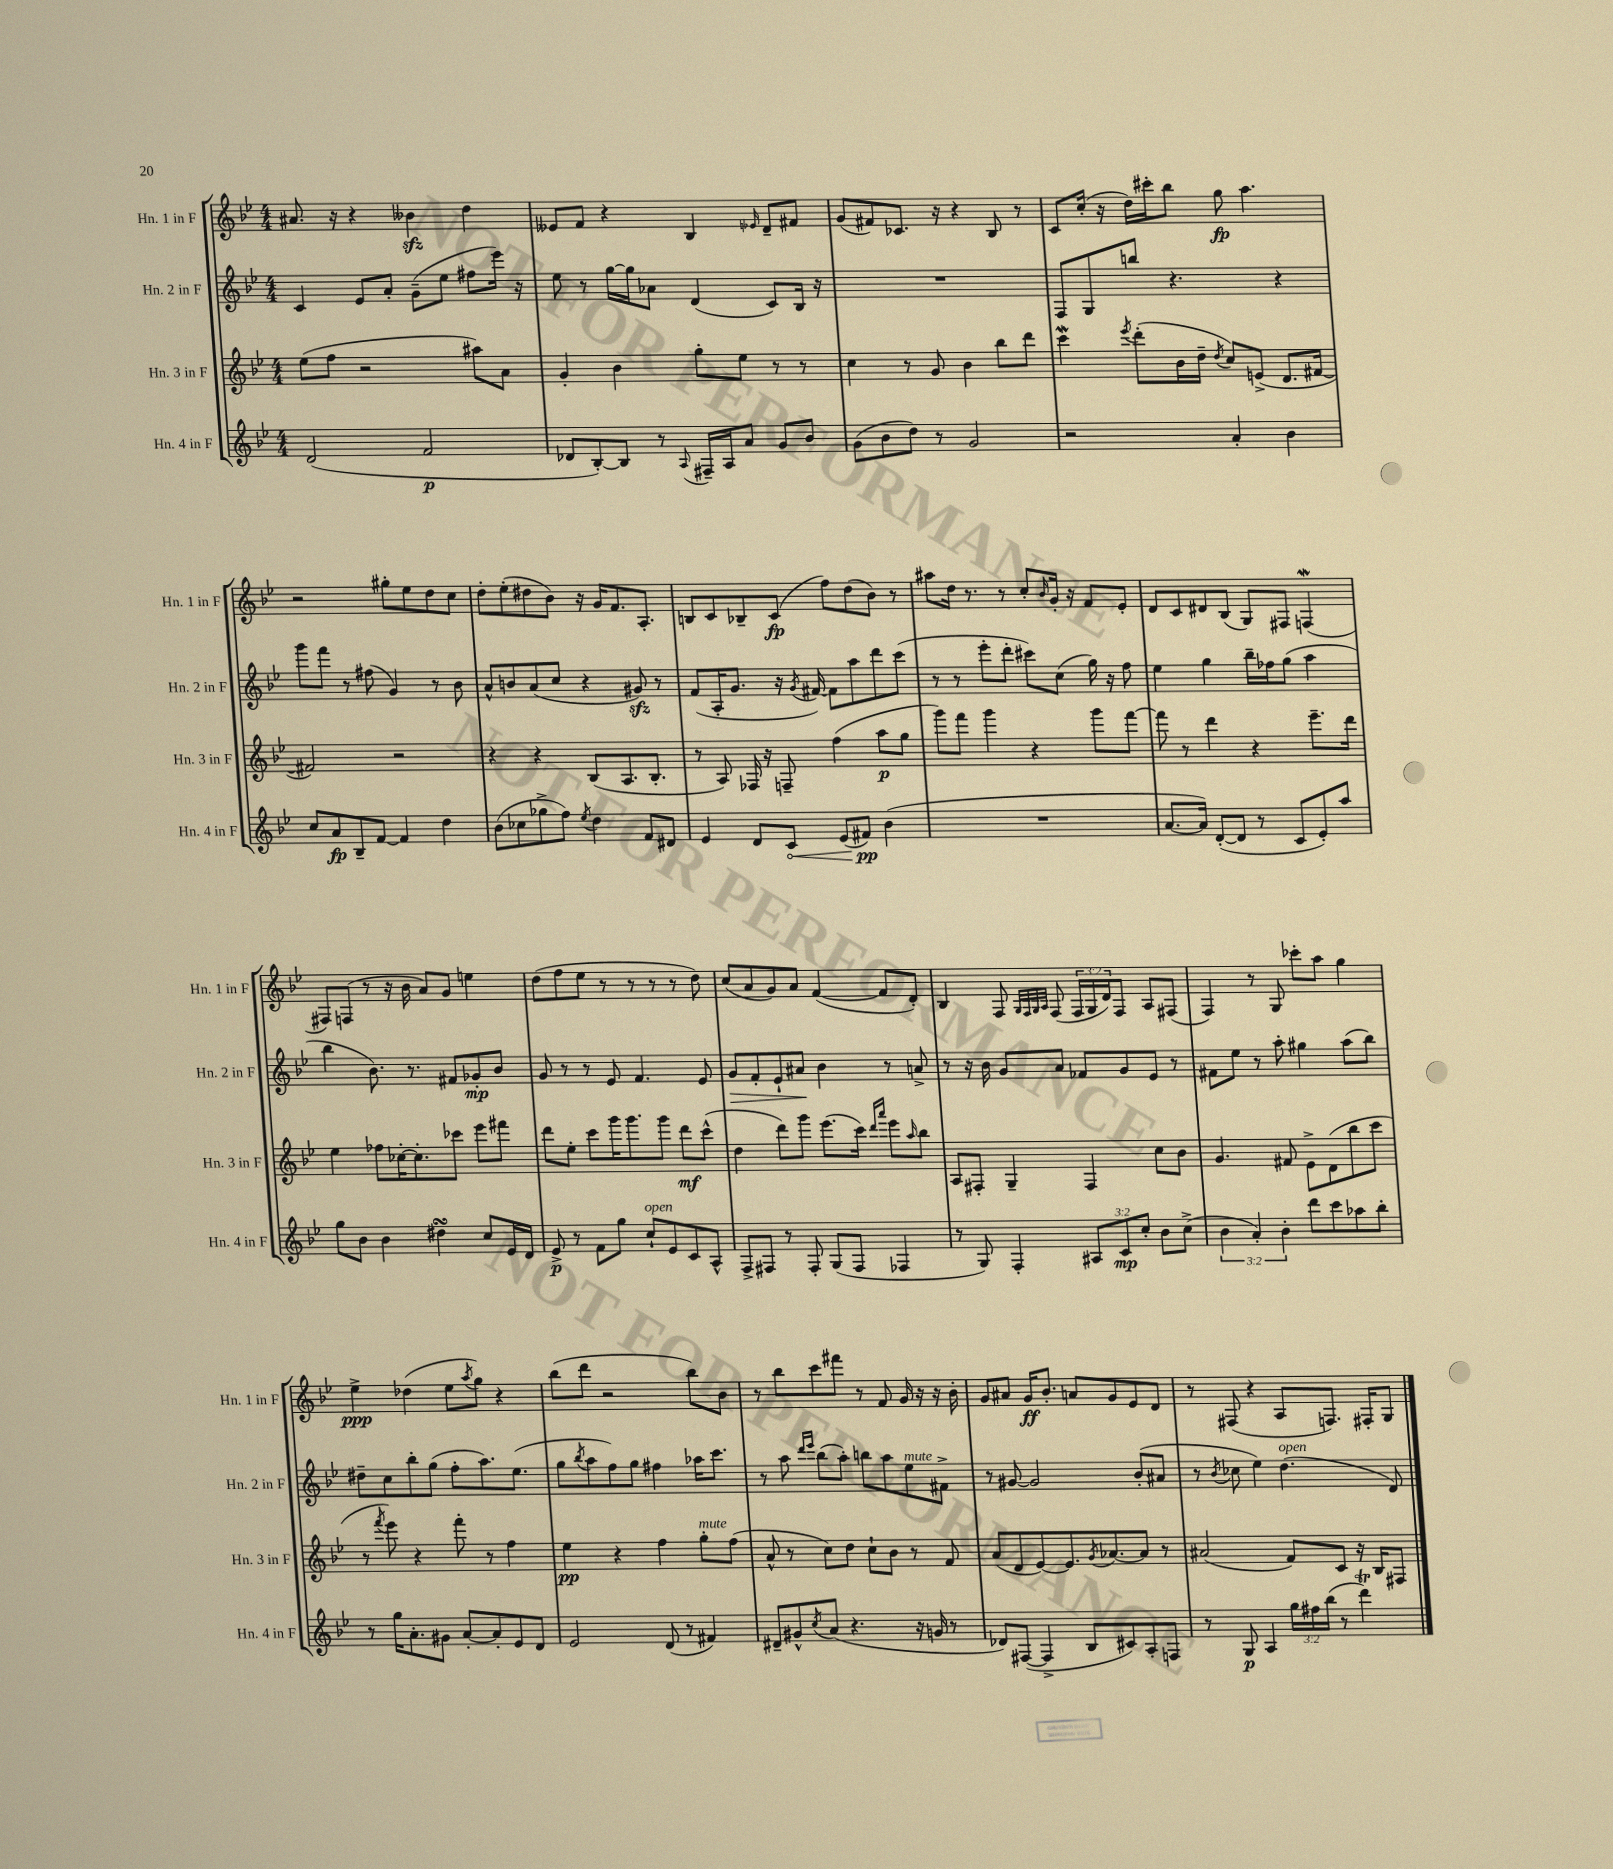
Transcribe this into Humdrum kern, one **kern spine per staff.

**kern	**kern	**kern	**kern
*staff4	*staff3	*staff2	*staff1
*clefG2	*clefG2	*clefG2	*clefG2
*k[b-e-]	*k[b-e-]	*k[b-e-]	*k[b-e-]
*M4/4	*M4/4	*M4/4	*M4/4
(2d	(8ee-	4c	8.a#
.	8ff	.	.
.	.	.	16r
.	2r	8e-	4r
.	.	8a'	.
2f	.	(8g~	4b--
.	.	8ee-	.
.	8aa#)	8ff#	4dd
.	8a	16eee-)	.
.	.	16r	.
=	=	=	=
8d-	4g'	8ee-	8e--
[8B-')	.	8r	8f
8B-]	4b-	[16gg	4r
.	.	16gg]	.
8r	.	8a-	.
8qqA	.	.	.
16F#~	8gg'	(4d	4B-
16A	.	.	.
8a	8ee-	.	.
.	.	.	16qqe-
8g	8r	8c)	8d~
8b-	8r	16B-	8f#
.	.	16r	.
=	=	=	=
(8g	4cc	1r	(8g
8b-	.	.	8f#)
8dd)	8r	.	8.c-
8r	8g	.	.
.	.	.	16r
2g	4b-	.	4r
.	8bb-	.	8B-
.	8ddd	.	8r
=	=	=	=
2r	4ccc	8F	8c
.	.	8G	(16cc'
.	.	.	16r
.	8qeee-	.	.
.	(8ddd'	8bb	16dd)
.	.	.	16ccc#'
.	16b-	4.r	8bb-
.	16dd~	.	.
.	8qdd	.	.
4a'	8cc)	.	8gg
.	(8e^	.	4.aa
4b-	8.d	4r	.
.	[16f#	.	.
=	=	=	=
8cc	2f#])	8ggg	2r
8a	.	8fff	.
8B-~	.	8r	.
[8f	.	(8ff#	.
4f]	2r	4g)	8gg#'
.	.	.	8ee-
4dd	.	8r	8dd
.	.	8b-	8cc
=	=	=	=
(8b-	4r	8a^^	8dd'
8cc-	.	8b	(8ee-'
8gg-^	4r	(8a	8dd#
8ff)	.	8cc	8b-)
8qee-	.	.	.
4dd	(8B-	4r	16r
.	.	.	16g
.	8.A	.	8.f
8f	.	8g#)	.
.	8.B-'	.	8.A'
8d#	.	8r	.
=	=	=	=
4e-	8r	(8f	8B
.	8A)	16A'	8c
.	.	8.g	.
8d	16F-	.	8B-~
.	16r	.	.
8c	8F~	16r	(8c
.	.	8qg	.
.	.	[16f#)	.
(8e-	(4ff	8f#]	8ff)
8f#)	.	8aa	(8dd
(4b-	8aa	8ddd	8b-)
.	8gg	(8ccc	8r
=	=	=	=
1r	8ggg)	8r	8aa#
.	8fff	8r	16dd
.	.	.	8.r
.	4ggg	8eee-'	.
.	.	8ddd'	8r
.	4r	8ccc#)	8cc'
.	.	.	16qqb-
.	.	(8cc	16g'
.	.	.	16r
.	8ggg	16gg)	8f
.	.	16r	.
.	[8fff	8ff	8e-'
=	=	=	=
[8.a	8fff]	4ee-	8d
.	8r	.	8c
16a])	.	.	.
([8d'	4ddd	4gg	8d#
8d]	.	.	(8B-
8r	4r	16bb-~	8G)
.	.	16ff-	.
8c	.	(8gg	8F#
8e-')	8.eee-~	4aa	(4F
8aa	.	.	.
.	16ddd	.	.
=	=	=	=
8gg	4ee-	4bb-	8F#)
8b-	.	.	(8F
4b-	8ff-	8.b-)	8r
.	[16cc-'	.	16r
.	8.cc-']	8.r	16b-
4dd#	.	.	8a)
.	8ccc-	8f#	8g
8cc	8eee-	8g-'	4ee
16e-	8fff#	8b-	.
16d	.	.	.
=	=	=	=
8e-^	8ddd	8g	(8dd
8r	8ee-'	8r	8ff
8f	8ccc	8r	8ee-
8gg	16ggg	8e-	8r
.	8.ggg	.	.
8cc`	.	4.f	8r
8e-	8ggg	.	8r
8c	8ddd	.	8r
8A^^	(8ccc^^	8e-	8dd)
=	=	=	=
8F^	4dd	8g	(8cc
8F#	.	8f'	8a
8r	8ddd)	8e-`	8g)
8F#'	8ggg	8a#	8a
(8G	(8.eee-	4b-	([4f
8F#	.	.	.
.	16ccc)	.	.
.	16qqddd	.	.
.	16qqaaa	.	.
4F-	8eee-	8r	8f]
.	16qqaa	.	.
.	8bb-	8a^	8d')
=	=	=	=
8r	8A	8r	4B-
8G)	8F#'	16r	.
.	.	16b-	.
4F'	4G~	8g	8F
.	.	.	32qqG
.	.	.	32qqF
.	.	.	32qqG
.	.	.	32qqA
.	.	8a	(8F
12A#	4F#	8f-	24F
.	.	.	24G
12c	.	.	24d)
.	.	8g	8F
12cc'	.	.	.
8b-	8cc	8e-	8A
(8cc^	8b-	8r	(8F#
=	=	=	=
6b-	4.g	8f#	4F)
.	.	8ee-	.
6a')	.	.	.
.	.	8r	8r
6b-'	.	.	.
.	8f#	8aa'	8G
8ddd	8e-^	4gg#	8ccc-'
8ccc	(8d	.	8aa
8aa-	8bb-	(8aa	4gg
8bb-'	8ccc	8bb-)	.
=	=	=	=
8r	8r	8dd#~	4ee-^
.	8qfff	.	.
16gg	8eee-)	8cc	.
8.a'	.	.	.
.	4r	8bb-'	(4dd-
8g#	.	(8gg	.
[8a'	8fff'	8ff'	8ee-
.	.	.	8qaa
8a']	8r	8.aa)	8gg)
8e-	4ff	.	4r
.	.	(8.ee-	.
8d	.	.	.
=	=	=	=
2e-	4ee-	8gg	(8bb-
.	.	8qbb-	.
.	.	8aa	8ddd
.	4r	8ff)	2r
.	.	8gg	.
(8d	4ff	4ff#	.
8r	.	.	.
4f#)	8gg'	16aa-	8bb-)
.	.	8.ccc	.
.	(8ff	.	8b-
=	=	=	=
8d#~	8a^^	8r	8r
8g#^^	8r	8aa	8bb-
.	.	16qqddd	.
8qcc	.	16qqeee-	.
(8a	8cc)	(8bb-	8ccc
4.r	8dd	8aa')	8fff#
.	8cc`	8bb	8r
.	8b-	8aa	8f
16r	8r	8ee-	16g
16g	.	.	16r
8r	8f	8f#^	16r
.	.	.	16b-'
=	=	=	=
8d-)	(8a	8r	8g
([8F#	8d	[8g#	8a#
4F#^]	[8e-)	2g#]	16g
.	.	.	8.b-'
.	8.e-]	.	.
8B-	.	.	8a
.	8qg	.	.
.	[8.a-	.	.
8c#)	.	.	8g
8A'	8a-]	(8b-'	8e-
8F	8r	8a#	8d
=	=	=	=
8r	(2a#	8r	8r
.	.	8qb-	.
8G	.	8cc-	(8F#
4A	.	4ee-)	4r
24gg	8f)	(4.dd	8A
24ff#	.	.	.
(24bb-	.	.	.
8r	8c	.	8.F)
4ddd)	16r	.	.
.	16B-	.	16F#'
.	8F#	8d)	8G
==	==	==	==
*-	*-	*-	*-
